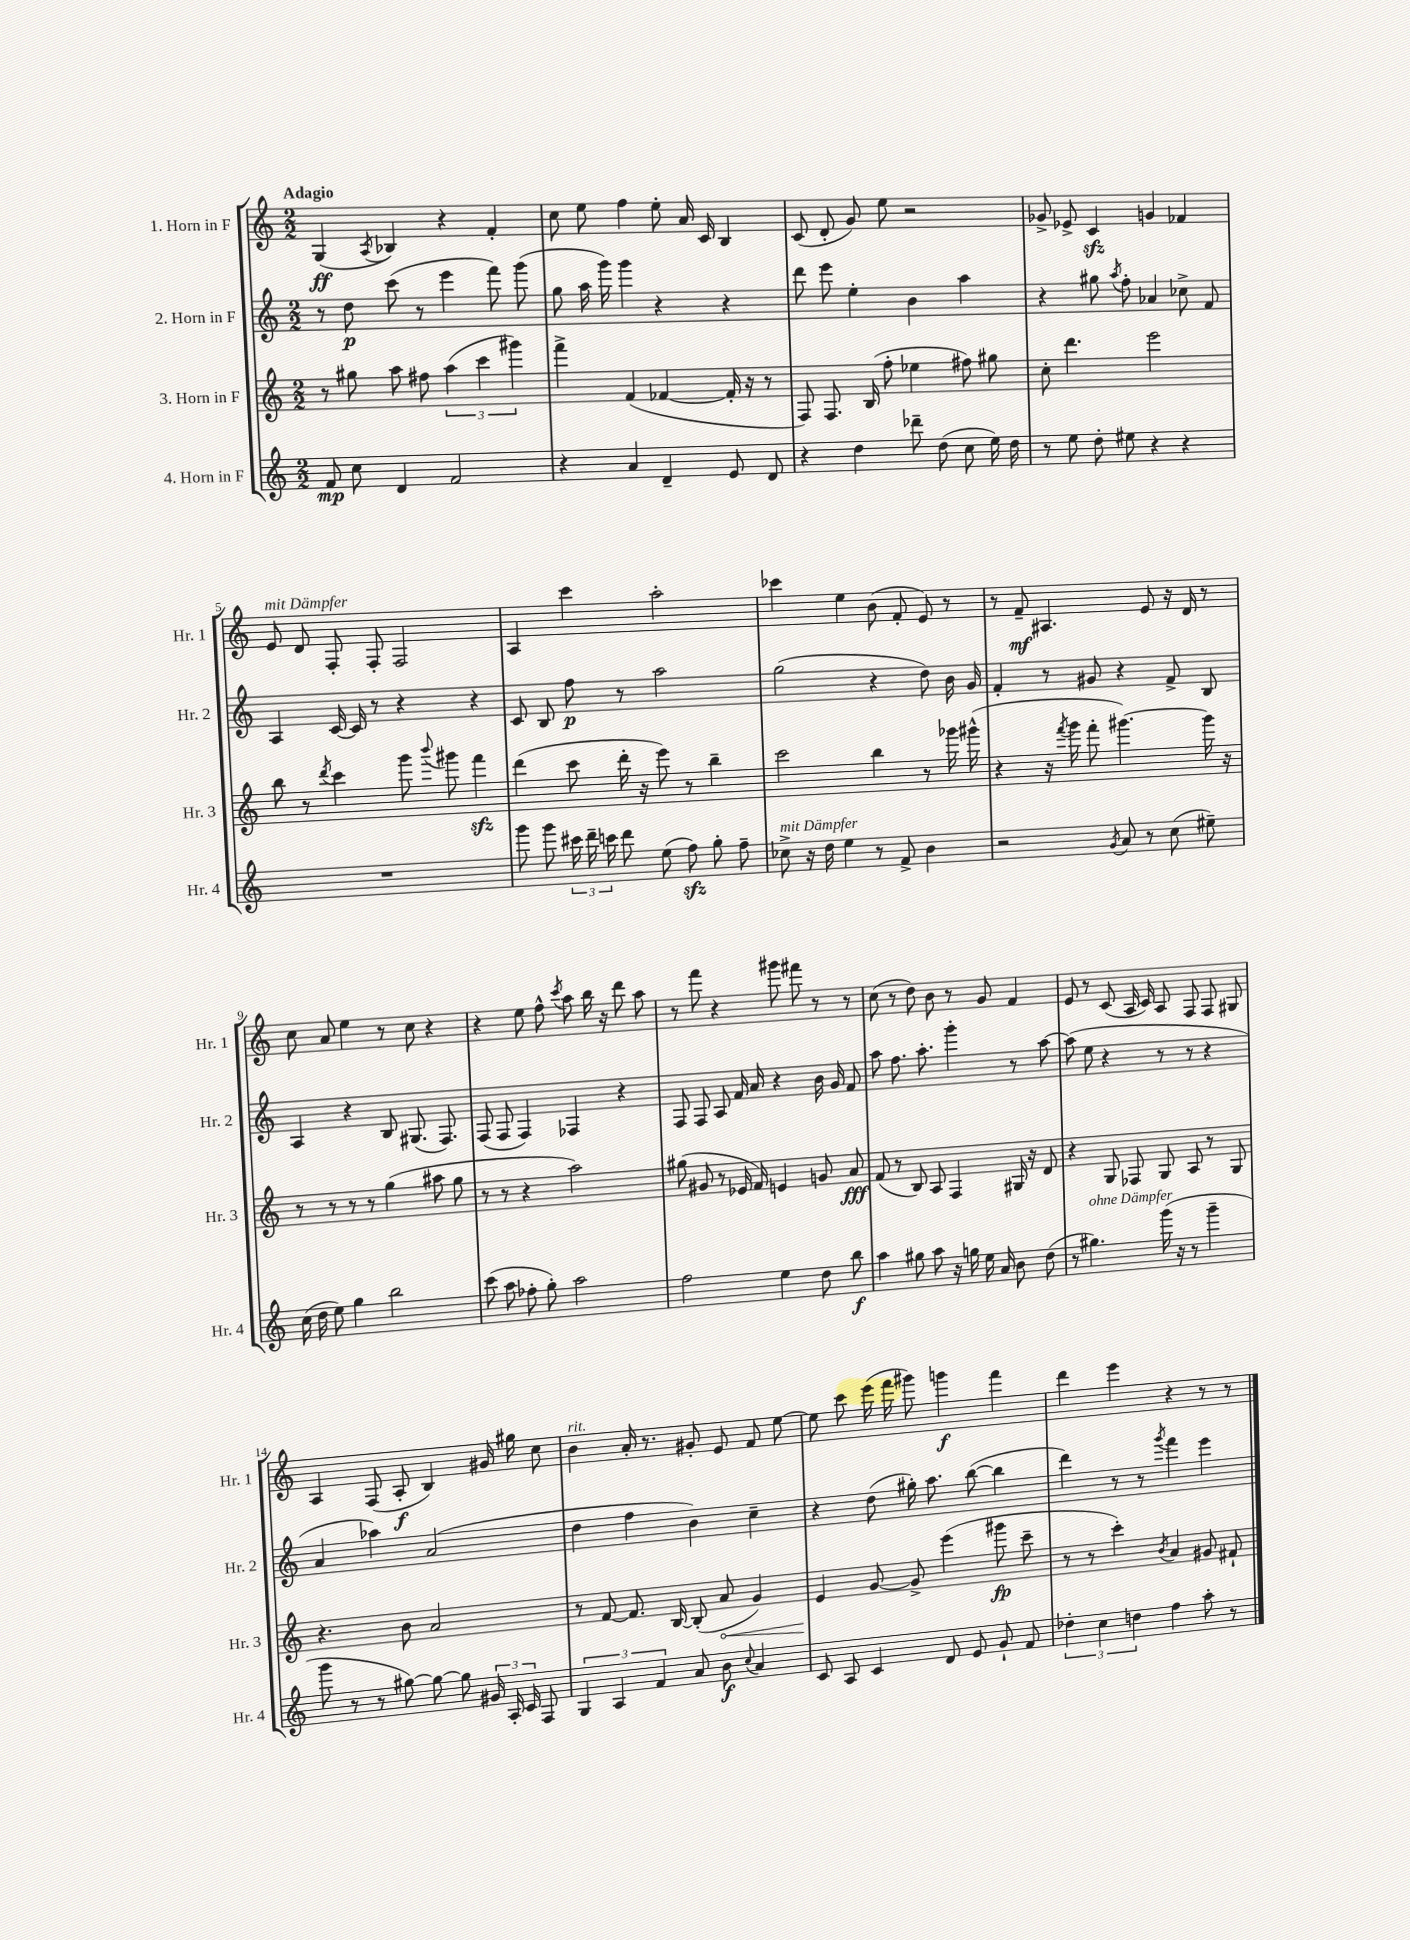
<<
\new StaffGroup <<
\new Staff = "s0" \with { instrumentName = "1. Horn in F" shortInstrumentName = "Hr. 1" } {
    \clef treble \key c \major \numericTimeSignature \time 2/2 \tempo "Adagio"
    \autoBeamOff g4\ff( \acciaccatura { a8 } bes4) r4 f'4-. |
    c''8 e''8 f''4 e''8-. a'16 c'16 b4 |
    c'8( d'8-. g'8) e''8 r2 |
    ges'8-> ees'8-> c'4\sfz g'4 fes'4 |
    e'8^\markup { \italic "mit Dämpfer" } d'8 f8-. f8-. f2 |
    a4 c'''4 a''2-. |
    ces'''4 e''4 b'8( f'8-. e'8) r8 |
    r8 f'8--\mf ais4. e'8 r16 d'16 r8 |
    c''8 a'8 e''4 r8 c''8 r4 |
    r4 e''8 f''8-^ \acciaccatura { c'''8 } a''8 b''16 r16 d'''8 a''8 |
    r8 f'''8 r4 gis'''8 fis'''8 r8 r8 |
    c''8( r8 d''8) b'8 r8 g'8 f'4 |
    e'8 r8 c'8( a16 c'16) a8 f8 f8 gis8 |
    a4 f8( a8-.\f b4) gis'16 gis''16 c''8 |
    b'4^\markup { \italic "rit." } a'16-. r8. gis'8-. e'8 f'8 e''8~ |
    e''8 c'''8 e'''16( f'''16 gis'''8) g'''4\f f'''4 |
    d'''4 e'''4 r4 r8 r8 \bar "|." |
}
\new Staff = "s1" \with { instrumentName = "2. Horn in F" shortInstrumentName = "Hr. 2" } {
    \clef treble \key c \major \numericTimeSignature \time 2/2
    \autoBeamOff r8 d''8\p c'''8( r8 e'''4 f'''8) g'''8( |
    g''8 a''16 g'''16) g'''4 r4 r4 |
    d'''8 e'''8 e''4-. b'4 a''4 |
    r4 gis''8 \acciaccatura { a''8 } f''8-. aes'4 ces''8-> f'8 |
    a4 c'16~ c'16 r8 r4 r4 |
    c'8 b8 f''8\p r8 a''2 |
    g''2( r4 d''8) b'16 g'16 |
    f'4-. r8 gis'8 r4 f'8-> b8 |
    a4 r4 b8 gis8.( f8.) |
    f8( f8 f4) fes4 r4 |
    f8 f8 a8 f'16 a'16 r4 b'16 g'16 f'8 |
    a''8 f''8. a''8.-. g'''4-. r8 a''8~ |
    a''8( e''8 r4 r8 r8 r4 |
    a'4 aes''4) a'2( |
    d''4 f''4 b'4) c''4-- |
    r4 d''8( gis''16-.) a''8. b''8~( b''4 |
    d'''4) r8 r8 \acciaccatura { g'''8 } f'''4 e'''4 \bar "|." |
}
\new Staff = "s2" \with { instrumentName = "3. Horn in F" shortInstrumentName = "Hr. 3" } {
    \clef treble \key c \major \numericTimeSignature \time 2/2
    \autoBeamOff r8 gis''8 a''8 fis''8 \tuplet 3/2 { a''4( c'''4 gis'''4) } |
    f'''4-> f'4( fes'4~ fes'16-. r16 r8 |
    f8) f8. b16( f''8-. ees''4 fis''8) gis''8 |
    c''8-. d'''4. e'''2 |
    b''8 r8 \acciaccatura { d'''8 } c'''4 g'''8 \appoggiatura { b'''8 } gis'''8 f'''4\sfz |
    d'''4( c'''8 d'''16-. r16 e'''8) r8 b''4-- |
    c'''2 b''4 r8 ges'''16 gis'''16-^( |
    r4 r16 \acciaccatura { f'''8 } g'''16 f'''8-. gis'''4.~) gis'''16 r16 |
    r8 r8 r8 r8 g''4( ais''8 g''8 |
    r8 r8 r4 a''2) |
    gis''8( gis'8 r8 ees'16 f'16) e'4 g'8 a'8\fff |
    f'8( r8 b8) a8 f4 gis16 r16 d'8 |
    r4 g8 fes8 g8 a8 r8 g8 |
    r4. b'8 a'2 |
    r8 f'8~ f'8. b16~ b8-.( \once \override Hairpin.circled-tip = ##t a'8\< g'4) |
    e'4\! g'8~ g'8-> e'''4( gis'''8\fp c'''8-- |
    r8 r8 c'''4-.) \acciaccatura { b'8 } a'4 gis'8 fis'8-! \bar "|." |
}
\new Staff = "s3" \with { instrumentName = "4. Horn in F" shortInstrumentName = "Hr. 4" } {
    \clef treble \key c \major \numericTimeSignature \time 2/2
    \autoBeamOff f'8\mp c''8 d'4 f'2 |
    r4 a'4 d'4-- e'8 d'8 |
    r4 d''4 des'''8-- d''8( c''8 e''16) d''16 |
    r8 e''8 d''8-. eis''8 r4 r4 |
    R1 |
    g'''8 g'''8 \tuplet 3/2 { cis'''16 d'''16-- c'''16 } d'''8 e''8( f''8\sfz) g''8-. f''8-- |
    ces''8->^\markup { \italic "mit Dämpfer" } r16 d''16 e''4 r8 f'8-> b'4 |
    r2 \acciaccatura { g'8 } a'8 r8 c''8( eis''8--) |
    c''16( d''16 e''8) g''4 b''2 |
    c'''8( a''8 fes''8-. g''8-.) a''2 |
    f''2 e''4 d''8 b''8\f |
    a''4 gis''8 a''8 r16 g''16 e''16 a'16 b'8 d''8( |
    r8 gis''4.^\markup { \italic "ohne Dämpfer" }) g'''16( r16 r8 g'''4-- |
    g'''8 r8 r8 gis''8~) gis''8~ gis''8 \tuplet 3/2 { gis'16 a16-. c'16 } f8 |
    \tuplet 3/2 { g4 a4 f'4 } a'8 b'8\f \appoggiatura { c''8 } a'4 |
    c'8 a8 c'4 d'8 e'8 g'8-! f'8 |
    \tuplet 3/2 { des''4-. c''4 d''4 } f''4 a''8-. r8 \bar "|." |
}
>>
>>
